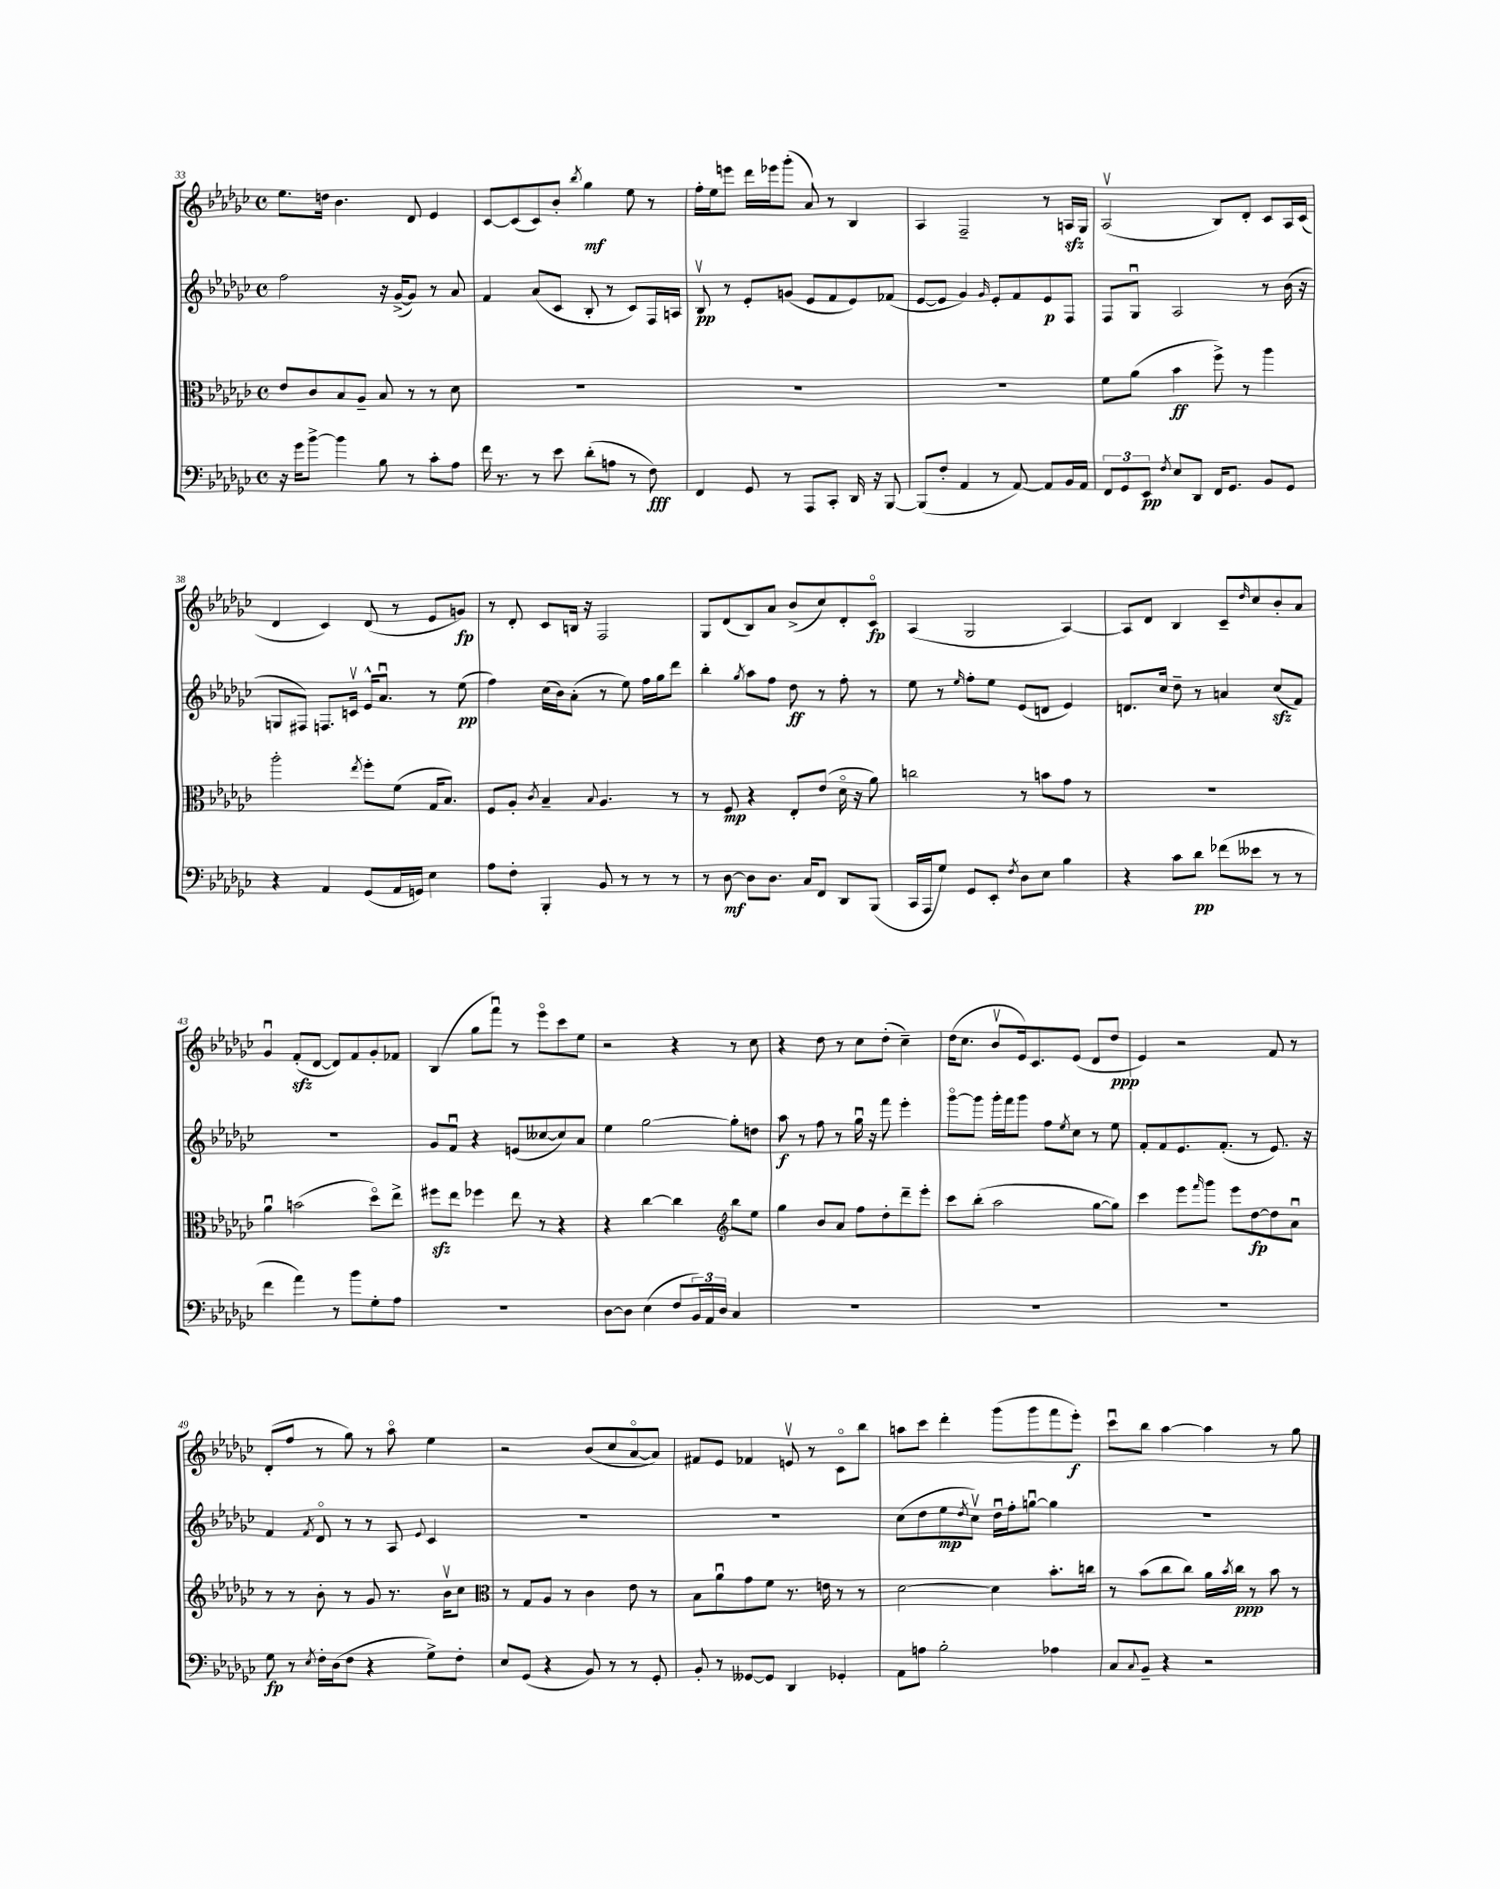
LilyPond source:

<<
\new StaffGroup <<
\new Staff = "s0" {
    \clef treble \key ges \major \defaultTimeSignature \time 4/4
    ees''8. d''16 bes'4. des'8 ees'4 |
    ces'8~ ces'8( ces'8) bes'8-. \acciaccatura { bes''8 } ges''4\mf ees''8 r8 |
    f''16-. ees''16 e'''8 des'''16 ees'''16 ges'''8-.( aes'8) r8 bes4 |
    aes4 f2-- r8 a16\sfz ges16 |
    aes2\upbow( bes8) des'8-. ces'8 aes16 ces'16( |
    des'4 ces'4) des'8( r8 ees'8 g'8\fp) |
    r8 des'8-. ces'8 b16 r16 f2 |
    ges8 des'8( bes8) aes'8 bes'8->( ces''8) des'8-. ces'8\flageolet\fp |
    aes4( ges2 aes4~) |
    aes8 des'8 bes4 ces'8-- \grace { des''16 } ces''8 bes'8-. aes'8 |
    ges'4\downbow f'8-.\sfz( des'8~ des'8) f'8 ges'8-. fes'8 |
    bes4( ges''8 f'''8\downbow) r8 ees'''8\flageolet ces'''8 ees''8 |
    r2 r4 r8 ces''8 |
    r4 des''8 r8 ces''8 des''8-.( ces''4--) |
    des''16( ces''8. bes'8\upbow ees'16) ces'8. ees'8( des'8 des''8\ppp |
    ees'4) r2 f'8 r8 |
    des'8-.( f''8 r8 ges''8) r8 aes''8\flageolet ees''4 |
    r2 bes'8( ces''8 aes'8~\flageolet aes'8) |
    fis'8 ees'8 fes'4 e'8\upbow r8 ces'8\flageolet bes''8 |
    a''8 ces'''8 des'''4-. ges'''8( ges'''8 f'''8 ees'''8-.\f) |
    ces'''8\downbow bes''8 aes''4~ aes''4 r8 ges''8 \bar "|." |
}
\new Staff = "s1" {
    \clef treble \key ges \major \defaultTimeSignature \time 4/4
    f''2 r16 ges'16~->( ges'8) r8 aes'8 |
    f'4 aes'8( ces'8 bes8-. r8 ces'8) f16 a16 |
    bes8\upbow\pp r8 ees'8-. g'8( ees'8 f'8 ees'8) fes'8( |
    ees'8~ ees'8 ges'4) \grace { ges'16 } ees'8-. f'8 ees'8\p f8 |
    f8 ges8\downbow aes2 r8 bes'16( r16 |
    g8 fis8) f8. c'16\upbow ees'16-^ aes'8.\downbow r8 ees''8\pp( |
    f''4) ces''16( bes'16) aes'8-.( r8 ees''8) f''16 ges''16 des'''8 |
    bes''4-. \acciaccatura { ges''8 } aes''8 f''8 des''8\ff r8 f''8-. r8 |
    ees''8 r8 \grace { ees''16 } f''8-. ees''8 ees'8( d'8 ees'4) |
    d'8. ces''16 des''8-- r8 a'4 ces''8\sfz( f'8) |
    R1 |
    ges'8 f'8\downbow r4 e'8( ceses''8~ ceses''8) aes'8 |
    ees''4 ges''2~ ges''8-. d''8 |
    aes''8\f r8 f''8 r8 ges''16\downbow r16 f'''8 ees'''4-. |
    ges'''8~\flageolet ges'''8 ges'''16-. f'''16 ges'''8 f''8 \acciaccatura { ees''8 } ces''8 r8 ees''8 |
    f'8-. f'8 ees'8. f'8.-.( r8 ees'8.) r16 |
    f'4 \acciaccatura { f'8 } des'8\flageolet r8 r8 aes8 \appoggiatura { ees'8 } ces'4 |
    R1 |
    R1 |
    ces''8( des''8 ees''8\mp \acciaccatura { des''8 } ces''8\upbow) des''16\downbow f''16-. g''8~\downbow g''4 |
    R1 \bar "|." |
}
\new Staff = "s2" {
    \clef alto \key ges \major \defaultTimeSignature \time 4/4
    ees'8 ces'8 bes8 aes8-- bes8 r8 r8 des'8 |
    R1 |
    R1 |
    R1 |
    f'8 aes'8( bes'4\ff f''8->) r8 aes''4 |
    aes''2-. \acciaccatura { ees''8 } f''8-. f'8( ges16 bes8.) |
    f8 aes8-. \acciaccatura { ces'8 } bes4-- \appoggiatura { bes8 } aes4. r8 |
    r8 f8\mp r4 ees8-. ees'8( des'16\flageolet r16 aes'8) |
    c''2 r8 b'8 ges'8 r8 |
    R1 |
    aes'4\downbow b'2( des''8\flageolet) ees''8-> |
    fis''8\sfz ees''8 fes''4 ees''8 r8 r4 |
    r4 ces''4~ ces''4 \clef treble bes''8 ees''8 |
    ges''4 bes'8 aes'8 f''8 des''8-. des'''8-- ees'''8-. |
    ces'''8 bes''8-.( aes''2 ges''8~ ges''8) |
    ces'''4 ees'''8 \grace { f'''16 } ges'''8 ees'''8 des''8~\fp des''8 aes'8\downbow |
    r8 r8 bes'8-. r8 ges'8 r8. bes'16\upbow ces''8 |
    \clef alto r8 ges8 aes8 r8 ces'4 ees'8 r8 |
    bes8 aes'8\downbow ges'8 f'8 r8. e'16 r8 r8 |
    des'2~ des'4 bes'8.-. c''16 |
    r8 bes'8( ces''8 ces''8) aes'16 \acciaccatura { bes'8 } ces''16\ppp r8 bes'8 r8 \bar "|." |
}
\new Staff = "s3" {
    \clef bass \key ges \major \defaultTimeSignature \time 4/4
    r16 ges'16 bes'8~-> bes'4 bes8 r8 ces'8-. aes8 |
    f'16 r8. r8 ees'8 des'8-.( a8 r8 f8\fff) |
    f,4 ges,8 r8 aes,,8 ces,8-. des,16 r16 bes,,8~ |
    bes,,8( f8-. aes,4 r8 aes,8~) aes,8 bes,16 aes,16 |
    \tuplet 3/2 { f,8 ges,8 ees,8\pp } \acciaccatura { f8 } ees8 des,8 f,16 ges,8. bes,8 ges,8 |
    r4 aes,4 ges,8( aes,16 g,16) ees4 |
    aes8 f8-. bes,,4-. bes,8 r8 r8 r8 |
    r8 des8~\mf des8 des8. ces16 f,8 des,8 bes,,8( |
    ces,16 aes,,16 ges8) ges,8 ees,8-. \acciaccatura { f8 } des8 ees8 bes4 |
    r4 ces'8 des'8\pp fes'8( eeses'8 r8 r8 |
    f'4 aes'4) r8 bes'8 ges8-. aes8 |
    R1 |
    des8~ des8 ees4( f8 \tuplet 3/2 { bes,16) aes,16 des16 } ces4 |
    R1 |
    R1 |
    R1 |
    ges8\fp r8 \acciaccatura { ees8 } f16-. des16( f8 r4 ges8->) f8-. |
    ees8 ges,8( r4 bes,8) r8 r8 ges,8-. |
    bes,8-. r8 geses,8~ geses,8 des,4 ges,4-. |
    aes,8 a8 bes2-. aes4 |
    ces8 \appoggiatura { ces8 } bes,8-- r4 r2 \bar "|." |
}
>>
>>
\layout { \context { \Score currentBarNumber = #33 } }
